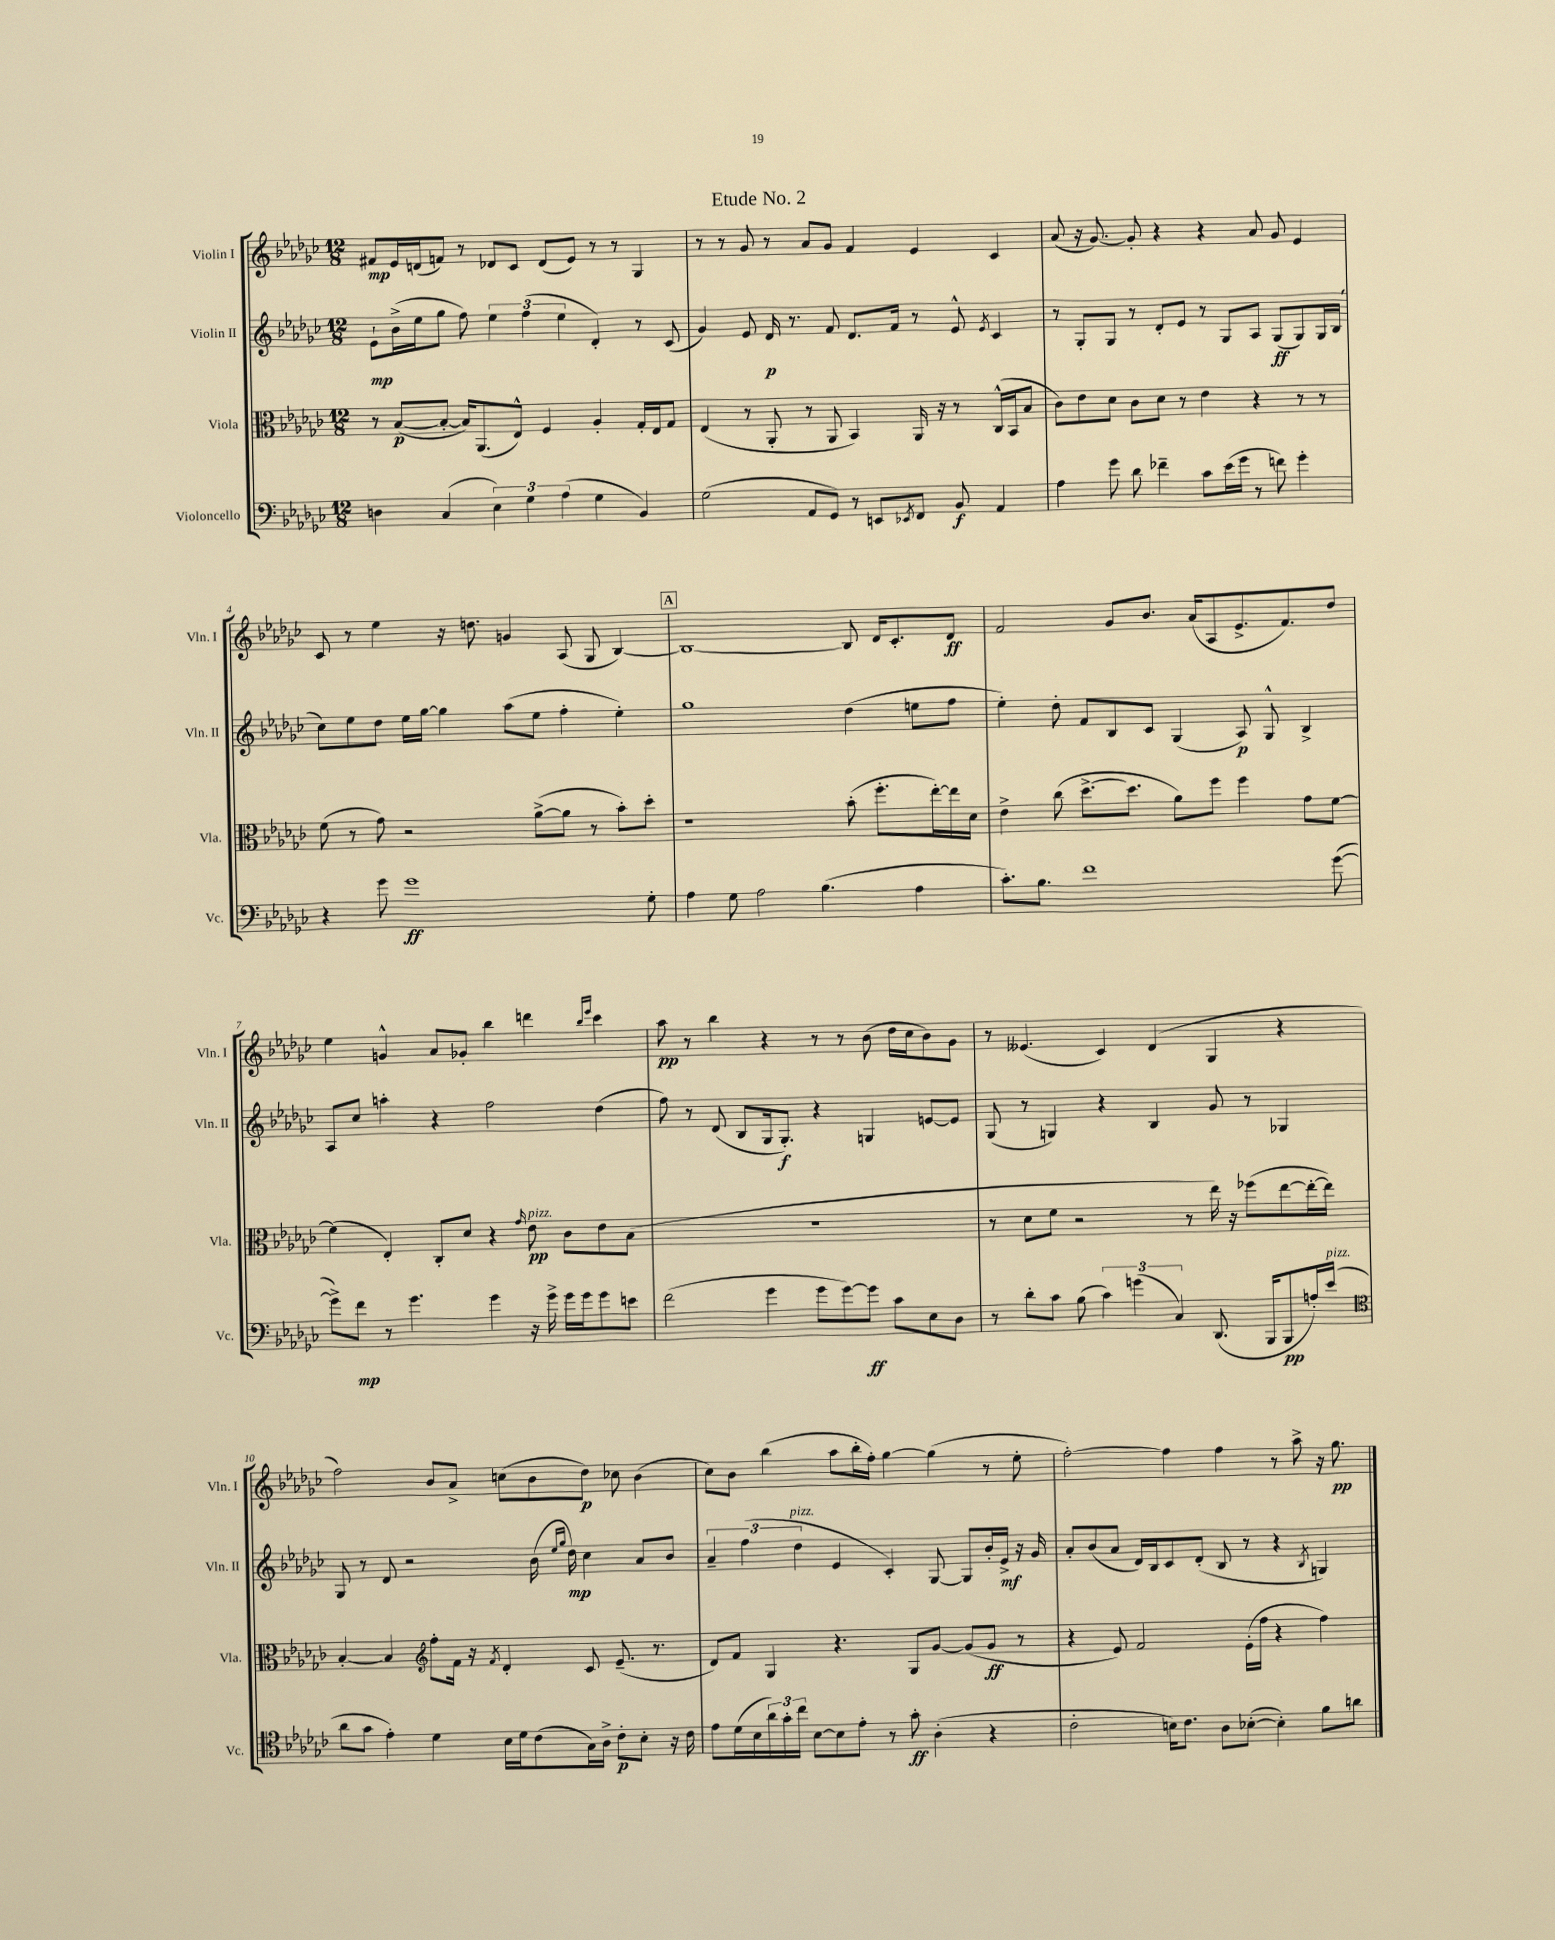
\header { title = "Etude No. 2" }
<<
\new StaffGroup <<
\new Staff = "s0" \with { instrumentName = "Violin I" shortInstrumentName = "Vln. I" } {
    \clef treble \key ges \major \numericTimeSignature \time 12/8
    fis'8\mp ees'16 d'16( f'8) r8 des'8 ces'8 des'8( ees'8) r8 r8 ges4 |
    r8 r8 ges'8 r8 aes'8 ges'8 f'4 ees'4 ces'4 |
    aes'8( r16 ges'8.~) ges'8-. r4 r4 aes'8 ges'8 ees'4 |
    ces'8 r8 ees''4 r16 d''8. g'4 aes8( ges8 bes4~) |
    \mark \markup { \box "A" } bes1~ bes8 des'16 ces'8.-. des'8\ff |
    f'2 ges'8 bes'8. aes'16( aes8 ees'8.-> f'8.) des''8 |
    ees''4 g'4-^ aes'8 ges'8-. bes''4 d'''4 \grace { bes''16 ees'''16 } ces'''4 |
    aes''8\pp r8 bes''4 r4 r8 r8 bes'8( des''16 ces''16 bes'8) ges'8 |
    r8 eeses'4.( ces'4) des'4( ges4 r4 |
    f''2) bes'8 aes'8-> c''8( bes'8 des''8\p) ces''8 bes'4( |
    ces''8) bes'8 bes''4( aes''8 bes''16-. f''16-.) ges''4~ ges''4( r8 ees''8-. |
    f''2~-.) f''4 f''4 r8 aes''8-> r16 ges''8.\pp \bar "|." |
}
\new Staff = "s1" \with { instrumentName = "Violin II" shortInstrumentName = "Vln. II" } {
    \clef treble \key ges \major \numericTimeSignature \time 12/8
    ees'8-!\mp bes'16->( ees''16 ges''8 f''8) \tuplet 3/2 { ees''4 f''4( ees''4 } des'4-.) r8 ces'8( |
    ges'4) ees'8 des'16\p r8. f'8 des'8. f'16 r8 ees'8-^ \acciaccatura { ees'8 } ces'4 |
    r8 ges8-. ges8 r8 des'8-. ees'8 r8 ges8 aes8 ges8\ff( ges8) ges16 bes16( |
    ces''8) ees''8 des''8 ees''16 ges''16~ ges''4 aes''8( ees''8 f''4-. ees''4-.) |
    \mark \markup { \box "A" } ges''1 des''4( e''8 f''8 |
    ees''4-.) des''8-. f'8 bes8 ces'8 ges4( aes8\p) ges8-^ bes4-> |
    aes8 ces''8 a''4-. r4 f''2 des''4( |
    f''8) r8 des'8( bes8 ges16 ges8.-.\f) r4 g4 e'8~ e'8 |
    ges8( r8 g4) r4 bes4 ges'8 r8 ges4 |
    ges8 r8 des'8 r2 bes'16( \grace { ees''16 ges''16 } des''16\mp) ces''4 aes'8 bes'8 |
    \tuplet 3/2 { aes'4-- f''4( des''4^\markup { \italic "pizz." } } ees'4 ces'4-.) ges8~ ges8 bes'16-. ees'16->\mf r16 ges'16 |
    aes'8-. bes'8( aes'8 des'16) bes16 ces'8 des'8-.( bes8 r8 r4 \acciaccatura { bes8 } g4) \bar "|." |
}
\new Staff = "s2" \with { instrumentName = "Viola" shortInstrumentName = "Vla." } {
    \clef alto \key ges \major \numericTimeSignature \time 12/8
    r8 bes8~\p( bes8~-. bes16) aes,8.( ees8-^) f4 aes4-. ges16-. ees16 ges8 |
    ees4( r8 aes,8-. r8 aes,8 bes,4) aes,16 r16 r8 ces16-^( bes,16 bes8 |
    ces'8) ees'8 des'8 ces'8 des'8 r8 ees'4 r4 r8 r8 |
    f'8( r8 ges'8) r2 aes'8~->( aes'8 r8 bes'8-.) des''8-. |
    \mark \markup { \box "A" } r1 bes'8-.( f''8.-. ees''16~-.) ees''16 des'16 |
    ees'4-> ces''8( des''8.~-> des''8. aes'8) f''8 f''4 ges'8 f'8~ |
    f'4( ees4-.) ces8-. des'8 r4 \grace { ges'16 } ees'8\pp^\markup { \italic "pizz." } ces'8 ees'8 bes8( |
    R1. |
    r8 des'8 f'8 r2 r8 ees''16) r16 fes''8( ees''8~ ees''16~-. ees''16) |
    bes4~-. bes4 \clef treble f''8-. f'16 r16 \acciaccatura { f'8 } des'4-. ces'8 ees'8.--( r8. |
    des'8) f'8 ges4 r4. ges8 ges'8~ ges'8( ges'8\ff r8 |
    r4 ees'8) f'2 ees'16-.( f''16 r4 f''4) \bar "|." |
}
\new Staff = "s3" \with { instrumentName = "Violoncello" shortInstrumentName = "Vc." } {
    \clef bass \key ges \major \numericTimeSignature \time 12/8
    d4 ces4( \tuplet 3/2 { ees4) ges4 aes4( } ges4 bes,4) |
    ges2( aes,8 ges,8) r8 e,8 \acciaccatura { ees,8 } f,8 bes,8\f aes,4 |
    aes4 ges'8 des'8 fes'4-- ces'8 ees'16( ges'16 r8 f'8) ges'4-. |
    r4 ges'8 ges'1\ff ges8-. |
    \mark \markup { \box "A" } aes4 ges8 aes2 bes4.( aes4 |
    ces'8.-.) bes8. f'1 ges'8~( |
    ges'8->) f'8\mp r8 ges'4. ges'4 r16 ges'16-> ges'16 ges'16 ges'8 e'8 |
    f'2( ges'4 ges'8 ges'8~) ges'8\ff ces'8 ees8 des8 |
    r8 des'8-. ces'8 bes8( \tuplet 3/2 { ces'4) g'4( ces4) } des,8.( bes,,16 bes,,8\pp a16-.) ees'16^\markup { \italic "pizz." }( |
    \clef tenor aes'8 ges'8 ees'4-.) des'4 bes16 des'16 ces'8( ges16) aes16-> ces'8-.\p bes8-. r16 ces'16 |
    ees'8 des'16( bes16 \tuplet 3/2 { aes'16) ges'16-. ces''16 } bes8~ bes8 ees'8-. r8 ges'8-.\ff aes4-.( r4 |
    ces'2-. b16) ces'8. aes8 bes8~-.( bes4-.) f'8 a'8 \bar "|." |
}
>>
>>
